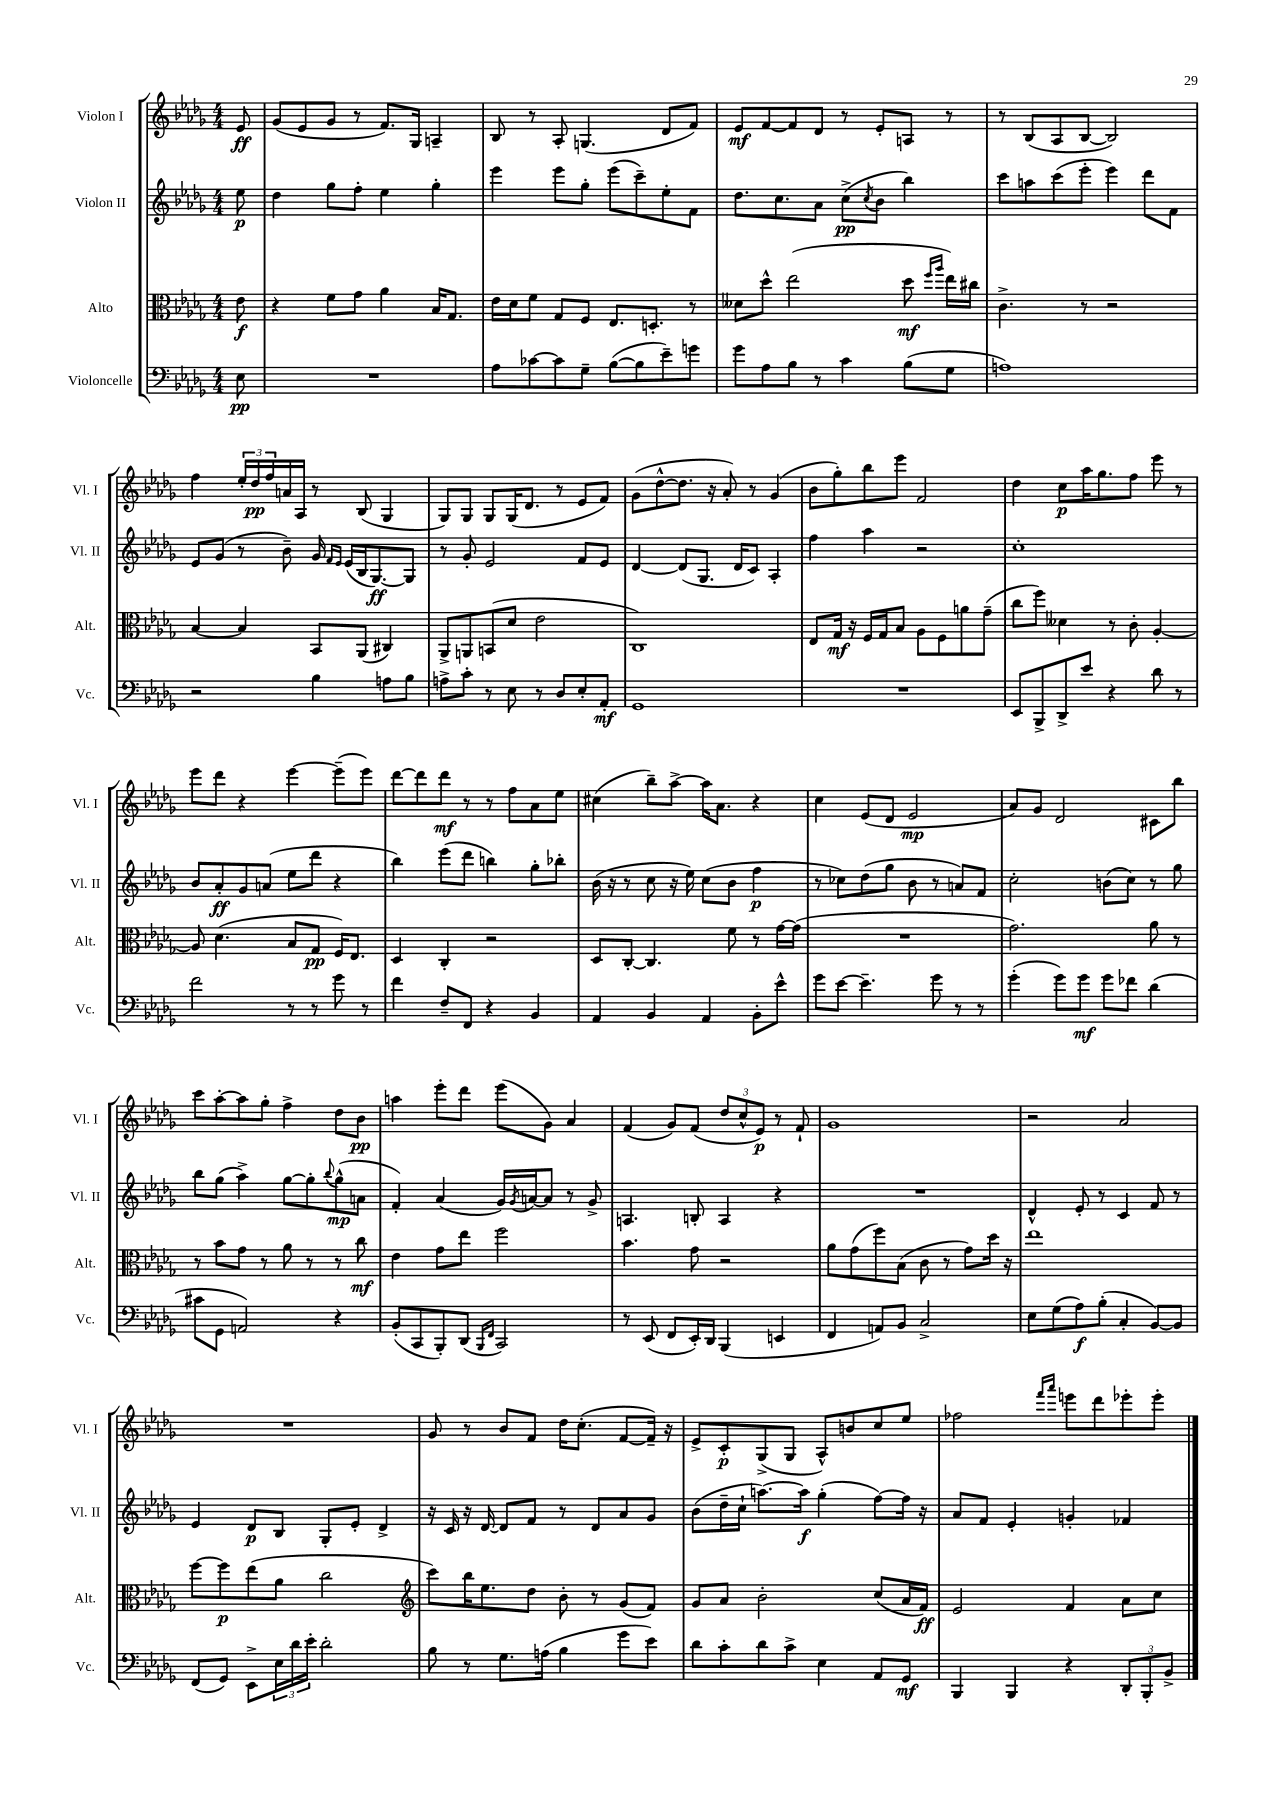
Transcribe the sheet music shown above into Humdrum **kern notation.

**kern	**kern	**kern	**kern
*staff4	*staff3	*staff2	*staff1
*clefF4	*clefC3	*clefG2	*clefG2
*k[b-e-a-d-g-]	*k[b-e-a-d-g-]	*k[b-e-a-d-g-]	*k[b-e-a-d-g-]
*M4/4	*M4/4	*M4/4	*M4/4
8E-	8e-	8ee-	8e-
=	=	=	=
1r	4r	4dd-	(8g-
.	.	.	8e-
.	8f	8gg-	8g-
.	8g-	8ff'	8r
.	4a-	4ee-	8.f)
.	.	.	16G-
.	16B-	4gg-'	4A~
.	8.G-	.	.
=	=	=	=
8A-	16e-	4eee-	8B-
.	16d-	.	.
[8c-	8f	.	8r
8c-]	8G-	8eee-	8A-'
8G-~	8F	8gg-'	(4.G
([8B-	8.E-	(8eee-	.
8B-]	.	8ccc~)	.
.	8.D'	.	.
8e-~)	.	8ee-'	8d-
8g	8r	8f	8f)
=	=	=	=
8g-	8d--	8.dd-	8e-
8A-	8dd-^^	.	[8f
.	.	8.cc	.
8B-	(2ee-	.	8f]
8r	.	8a-	8d-
4c	.	(8cc^	8r
.	.	8qcc	.
.	.	8b-	8e-'
(8B-	8dd-	4bb-)	8A
.	16qqff	.	.
.	16qqaa-	.	.
8G-	16ee-)	.	8r
.	16cc#	.	.
=	=	=	=
1A)	4.c^	8ccc	8r
.	.	8aa	(8B-
.	.	(8ccc	8A-
.	8r	8eee-'	[8B-
.	2r	4eee-)	2B-])
.	.	8ddd-	.
.	.	8f	.
=	=	=	=
2r	[4B-	8e-	4ff
.	.	(8g-	.
.	4B-]	8r	24ee-'
.	.	.	24dd-
.	.	.	24ff
.	.	8b-~)	16a
.	.	.	16A-
4B-	8BB-	16g-	8r
.	.	16qqf	.
.	.	16qqe-	.
.	.	(16e-	.
.	(8AA-	16B-	(8B-
.	.	[8.G-)	.
8A	4C#)	.	4G-
8B-	.	8G-]	.
=	=	=	=
8A^	8AA-^	8r	8G-)
8c'	8AA	8g-'	8G-
8r	(8BB	2e-	8G-
8E-	8d-	.	(16G-
.	.	.	8.d-
8r	2e-	.	.
8D-	.	.	8r
8E-'	.	8f	8e-
8AA-'	.	8e-	8f)
=	=	=	=
1GG-	1C)	[4d-	(8g-
.	.	.	[8dd-^^
.	.	(8d-]	8.dd-]
.	.	8.G-	.
.	.	.	16r
.	.	.	8a-')
.	.	16d-	.
.	.	8c)	8r
.	.	4A-'	(4g-
=	=	=	=
1r	8E-	4ff	8b-
.	16G-	.	8gg-')
.	16r	.	.
.	16F	4aa-	8bb-
.	16G-	.	.
.	8B-	.	8eee-
.	8A-	2r	2f
.	8F	.	.
.	8a	.	.
.	(8g-~	.	.
=	=	=	=
8EE-	8cc	1cc'	4dd-
8BBB-^	8ff)	.	.
8DD-^	4d--	.	8cc
8e-	.	.	16aa-
.	.	.	8.gg-
4r	8r	.	.
.	8c'	.	8ff
8d-	[4A-'	.	8eee-
8r	.	.	8r
=	=	=	=
2f	8A-]	8b-	8eee-
.	(4.d-	8a-'	8ddd-
.	.	8g-	4r
.	.	(8a	.
8r	8B-	8ee-	[4eee-
8r	8G-	8ddd-	.
8g-	16F)	4r	(8eee-~]
.	8.E-	.	.
8r	.	.	8eee-)
=	=	=	=
4f	4D-	4bb-)	[8ddd-
.	.	.	8ddd-]
8F~	4C'	(8eee-	8ddd-
8FF	.	8ddd-	8r
4r	2r	4bb)	8r
.	.	.	8ff
4BB-	.	8gg-'	8a-
.	.	8bb-'	8ee-
=	=	=	=
4AA-	8D-	(16b-	(4cc#
.	.	16r	.
.	[8C'	8r	.
4BB-	4.C]	8cc	8bb-~)
.	.	16r	[8aa-^
.	.	16ee-)	.
4AA-	.	(8cc	16aa-]
.	.	.	8.a-
.	8f	8b-	.
8BB-'	8r	4ff	4r
8e-^^	[16g-	.	.
.	(16g-]	.	.
=	=	=	=
8g-	1r	8r	4cc
[8e-	.	8cc-)	.
4.e-~]	.	(8dd-	(8e-
.	.	8gg-	8d-
.	.	8b-	2e-
8g-	.	8r	.
8r	.	8a)	.
8r	.	8f	.
=	=	=	=
(4g-'	2.g-)	2cc'	8a-)
.	.	.	8g-
8g-)	.	.	2d-
8g-	.	.	.
8g-	.	(8b	.
8f-	.	8cc)	.
(4d-	8a-	8r	8c#
.	8r	8gg-	8bb-
=	=	=	=
8c#	8r	8bb-	8ccc
8GG-	8b-	(8gg-	[8aa-'
2AA)	8g-	4aa-^)	8aa-]
.	8r	.	8gg-'
.	8a-	[8gg-	4ff^
.	8r	8gg-']	.
.	.	8qqbb-	.
4r	8r	(8gg-^^	8dd-
.	8cc	8a	8b-
=	=	=	=
(8BB-'	4e-	4f')	4aa
8CC	.	.	.
8BBB-')	8g-	(4a-	8eee-'
(8DD-	8ee-	.	8ddd-
16qqBBB-	.	.	.
16qqFF	.	.	.
2CC)	2ff	16g-)	(8eee-
.	.	8qg-	.
.	.	[16a	.
.	.	8a]	8g-)
.	.	8r	4a-
.	.	8g-^	.
=	=	=	=
8r	4.b-	4.A	(4f
(8EE-	.	.	.
8FF	.	.	8g-)
16EE-')	8g-	8B'	(8f
16DD-	.	.	.
(4BBB-	2r	4A	12dd-
.	.	.	12cc^^
.	.	.	12e-)
4EE	.	4r	8r
.	.	.	8f`
=	=	=	=
4FF	8a-	1r	1g-
.	(8g-	.	.
8AA)	8ff)	.	.
8BB-	(8B-	.	.
2C^	8c	.	.
.	8r	.	.
.	8g-)	.	.
.	16dd-	.	.
.	16r	.	.
=	=	=	=
8E-	1ee-	4d-^^	2r
(8G-	.	.	.
8A-)	.	8e-'	.
(8B-'	.	8r	.
4C'	.	4c	2a-
[8BB-)	.	8f	.
8BB-]	.	8r	.
=	=	=	=
(8FF	[8ff	4e-	1r
8GG-)	8ff]	.	.
8EE-^	(8ee-	8d-	.
24E-	8a-	8B-	.
24d-	.	.	.
24e-'	.	.	.
2d-'	2cc	8G-'	.
.	.	8e-'	.
.	.	4d-^	.
=	=	=	=
*	*clefG2	*	*
8B-	8ccc)	16r	8g-
.	.	16c	.
8r	16bb-	16r	8r
.	8.ee-	[16d-	.
8.G-	.	8d-]	8b-
.	8dd-	8f	8f
(16A	.	.	.
4B-	8b-'	8r	16dd-
.	.	.	(8.cc'
.	8r	8d-	.
8g-	(8g-	8a-	[8f
8e-)	8f)	8g-	16f~])
.	.	.	16r
=	=	=	=
8d-	8g-	(8b-	8e-^
8c'	8a-	16dd-~	8c'
.	.	16cc`	.
8d-	2b-'	[8.aa)	(8G-^
8c^	.	.	8G-
.	.	16aa]	.
4E-	.	(4gg-'	8A-^^)
.	.	.	8b
8AA-	(8cc	[8ff)	8cc
8GG-	16a-	16ff]	8ee-
.	16f)	16r	.
=	=	=	=
4BBB-	2e-	8a-	2ff-
.	.	8f	.
4BBB-	.	4e-'	.
.	.	.	16qqfff
.	.	.	16qqaaa-
4r	4f	4g'	8eee
.	.	.	8ddd-
12DD-'	8a-	4f-	8eee-'
12BBB-'	.	.	.
.	8cc	.	8eee-'
12BB-^	.	.	.
==	==	==	==
*-	*-	*-	*-
